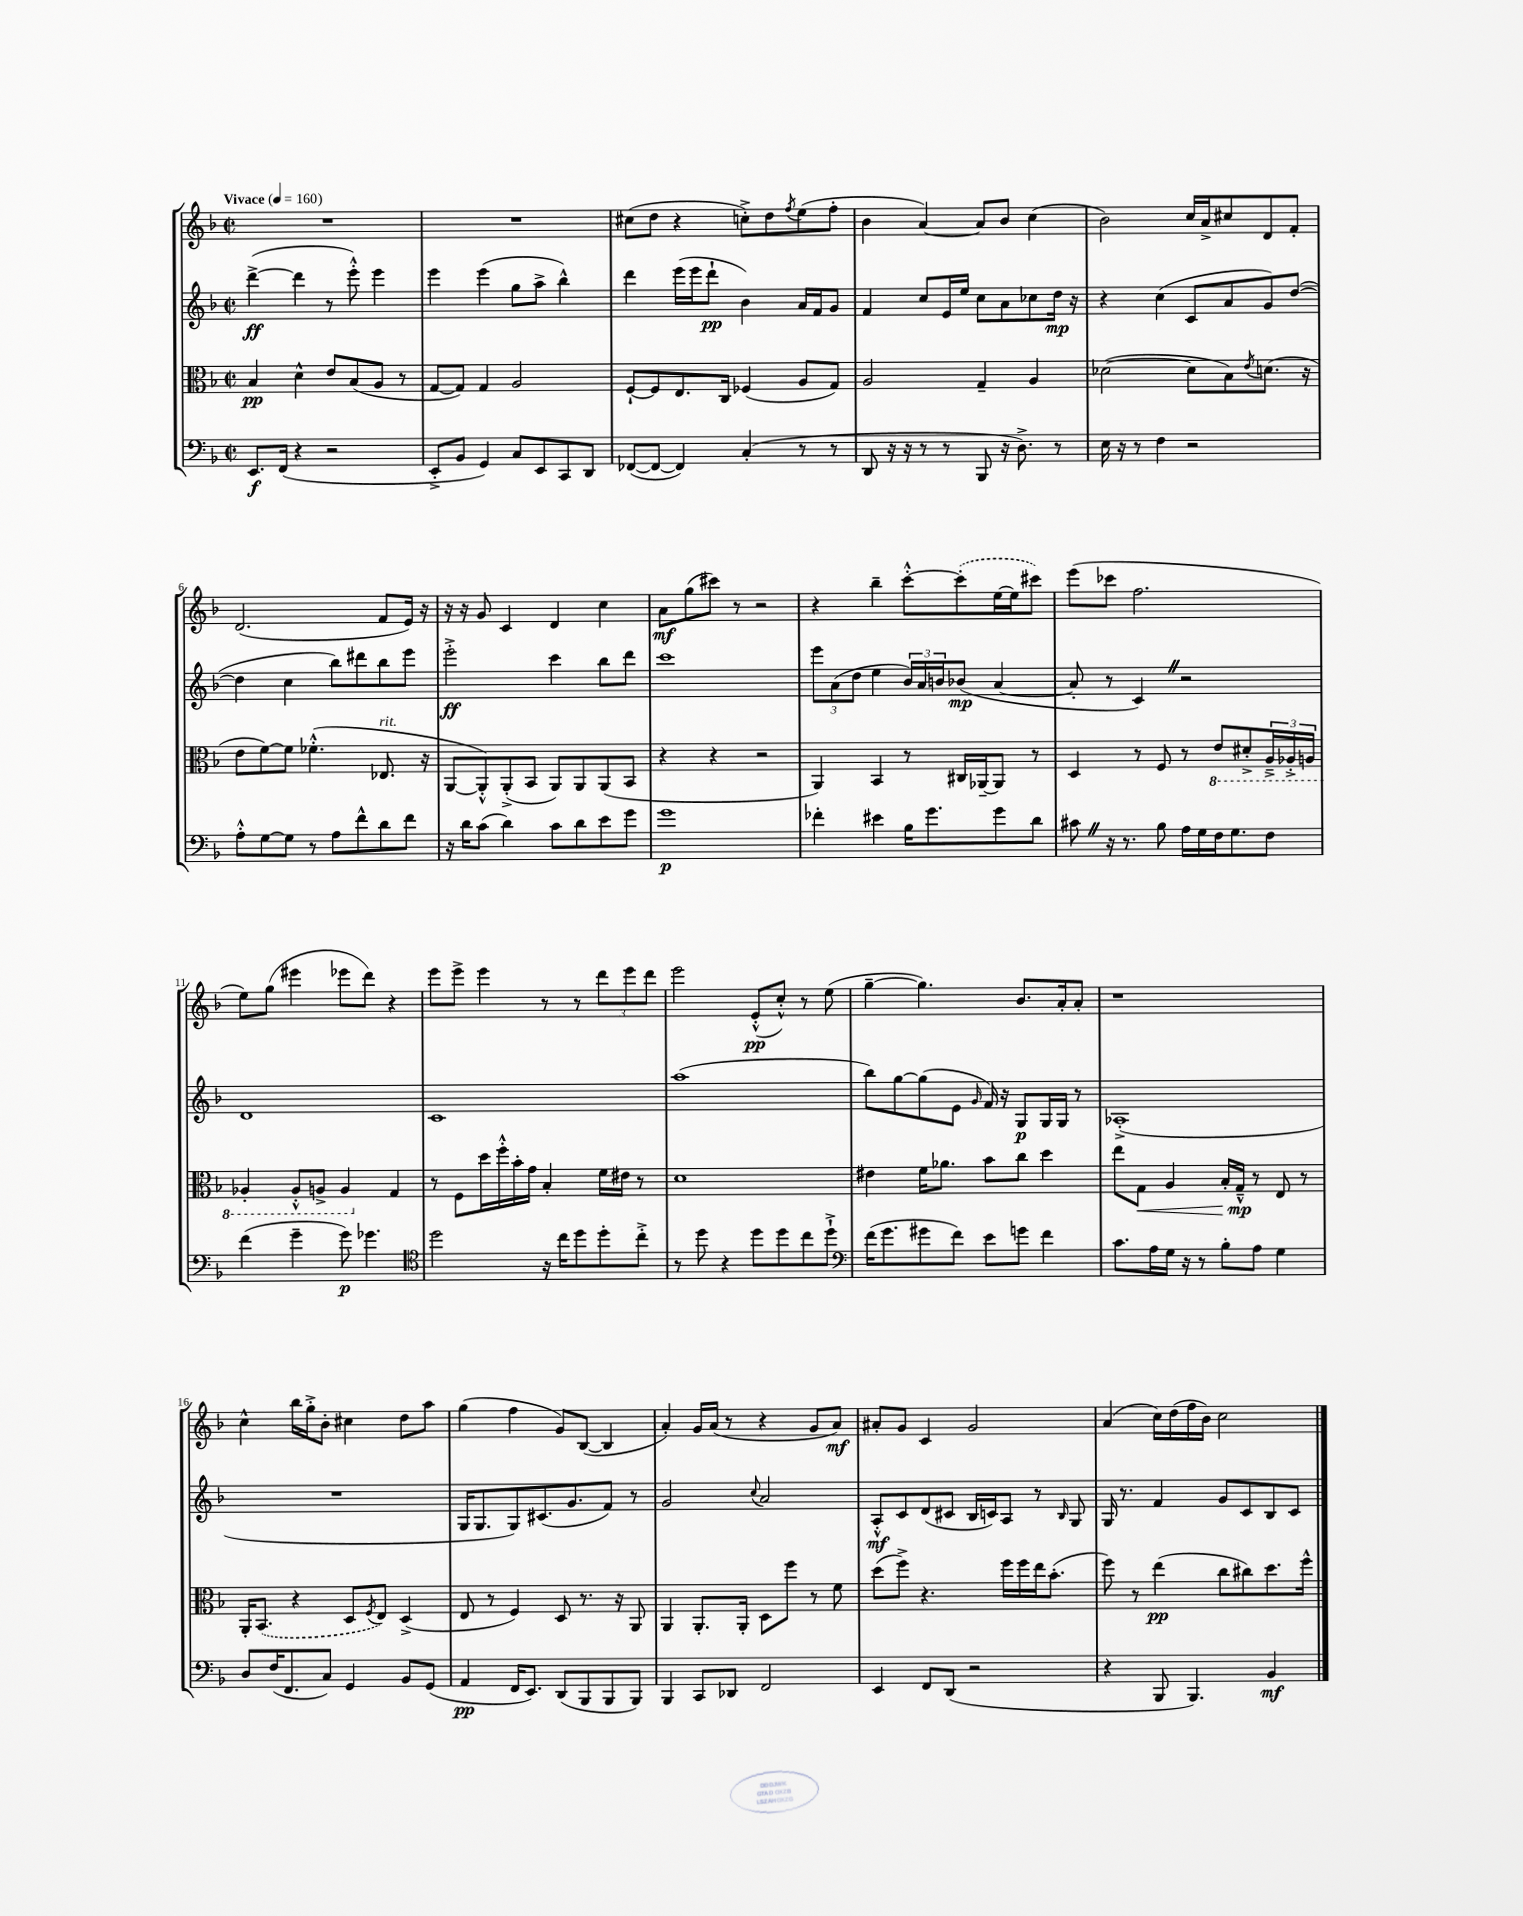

**kern	**kern	**kern	**kern
*staff4	*staff3	*staff2	*staff1
*clefF4	*clefC3	*clefG2	*clefG2
*k[b-]	*k[b-]	*k[b-]	*k[b-]
*M2/2	*M2/2	*M2/2	*M2/2
*met(c|)	*met(c|)	*met(c|)	*met(c|)
*MM160	*MM160	*MM160	*MM160
8.EE	4B-	([4ddd^	1r
(16FF	.	.	.
4r	4d^^	4ddd]	.
2r	8e	8r	.
.	(8B-	8eee'^^)	.
.	8A	4eee	.
.	8r	.	.
=	=	=	=
8EE'^	[8G	4eee	1r
8BB-	8G])	.	.
4GG)	4G	(4eee	.
8C	2A	8gg	.
8EE	.	8aa^	.
8CC	.	4bb-^^)	.
8DD	.	.	.
=	=	=	=
([8FF-	[8F`	4ddd	(8cc#
8FF-_	8F]	.	8dd
4FF-])	8.E	(16eee	4r
.	.	16eee	.
.	.	8ddd`	.
.	16C	.	.
(4C'	(4F-	4b-)	8cc'^)
.	.	.	8dd
.	.	.	8qff
8r	8A	16a	(8ee
.	.	16f	.
8r	8G)	8g	8ff'
=	=	=	=
8DD	2A	4f	4b-
16r	.	.	.
16r	.	.	.
8r	.	8cc	[4a)
8r	.	16e	.
.	.	16ee	.
8BBB-	4G~	8cc	8a]
16r	.	8a	8b-
8.D^)	.	.	.
.	4A	8cc-	(4cc
8r	.	16dd	.
.	.	16r	.
=	=	=	=
16E	([2d-	4r	2b-)
16r	.	.	.
8r	.	.	.
4F	.	(4cc	.
2r	8d-]	8c	16cc
.	.	.	16a^
.	8B-)	8a	8cc#
.	8qe	.	.
.	(8.d	8g)	8d
.	.	([8dd	8f'
.	16r	.	.
=	=	=	=
8A'^^	8e	4dd]	(2.d
[8G	[8f)	.	.
8G]	8f]	4cc	.
8r	(4.f-'^^	.	.
8A	.	8bb-)	.
8f^^	.	8ddd#	.
8d	8.E-	8bb-	8f
8f	.	8eee	16e)
.	16r	.	16r
=	=	=	=
16r	[8AA	2eee'^	16r
16d	.	.	16r
(8c	8AA'^^])	.	8g
4d)	(8AA'^	.	4c
.	8BB-	.	.
8c	8AA)	4ccc	4d
8d	8AA	.	.
8e	(8AA	8bb-	4cc
8g	8BB-	8ddd	.
=	=	=	=
1g	4r	1ccc	8a
.	.	.	(8gg
.	4r	.	8ccc#)
.	.	.	8r
.	2r	.	2r
=	=	=	=
4f-'	4AA)	12eee	4r
.	.	(12a	.
.	.	12dd	.
4e#	4BB-	4ee	4bb-~
16B-	8r	24b-)	[8ccc'^^
.	.	24a	.
8.g	.	.	.
.	.	24b	.
.	16C#	(8b-	(8ccc']
.	[16AA-~	.	.
8g	8AA-]	[4a	[16ee
.	.	.	16ee]
8d	8r	.	8ccc#)
=	=	=	=
8c#	4D	8a']	(8eee
16r	.	8r	8ccc-
8.r	.	.	.
.	8r	4c)	2.ff
8B-	8F	.	.
16A	8r	2r	.
16G	.	.	.
16F	8E	.	.
8.G	.	.	.
.	8D#'^	.	.
8F	24AA~^	.	.
.	24AA-'^	.	.
.	24AA	.	.
=	=	=	=
(4f	4AA-'	1d	8ee)
.	.	.	(8gg
4g~	8AA-'^^	.	4eee#
.	8AA^	.	.
8g)	4AA	.	8eee-
4.g-	.	.	8ddd)
.	4G	.	4r
=	=	=	=
*clefC4	*	*	*
2dd	8r	1c	8eee
.	8F	.	8eee^
.	16dd	.	4eee
.	16ff'^^	.	.
.	16b-'	.	.
.	16g	.	.
16r	4B-'	.	8r
16cc	.	.	.
8dd	.	.	8r
8dd'	16f	.	12ddd
.	16e#	.	.
.	.	.	12eee
8cc'^	8r	.	.
.	.	.	12ddd
=	=	=	=
8r	1d	(1aa	2eee
8dd	.	.	.
4r	.	.	.
8dd	.	.	(8e'^^
8dd	.	.	8cc'^^)
8cc	.	.	8r
8dd`^	.	.	(8ee
=	=	=	=
*clefF4	*	*	*
(16f	4e#	8bb-)	[4gg~
8.g	.	.	.
.	.	[8gg	.
8g#	16f	(8gg]	4.gg])
.	8.a-	.	.
8f)	.	8e	.
.	.	16qqg	.
8e	8b-	16f)	.
.	.	16r	.
8g	8cc	8G	8.b-
4f	4dd	16G	.
.	.	16G	16a'
.	.	8r	8a'
=	=	=	=
8.c	8ee	(1A-'^	1r
.	8G	.	.
16A	.	.	.
16G	4A	.	.
16r	.	.	.
8r	.	.	.
8B-'	16B-'	.	.
.	16G~^^	.	.
8A	8r	.	.
4G	8E	.	.
.	8r	.	.
=	=	=	=
8D	16AA'	1r	4cc^^
.	(8.BB-	.	.
(16F	.	.	.
8.FF	.	.	.
.	4r	.	16bb-
.	.	.	16gg'^
8C)	.	.	8b-'
4GG	8D	.	4cc#
.	8qF	.	.
.	8E)	.	.
8BB-	(4D^	.	8dd
(8GG	.	.	8aa
=	=	=	=
4AA	8E	16G	(4gg
.	.	8.G	.
.	8r	.	.
16FF	4F)	8G)	4ff
8.EE)	.	.	.
.	.	(8.c#	.
(8DD	8D	.	8g)
.	.	8.g	.
8BBB-	8.r	.	([8B-
8BBB-	.	8f)	4B-]
.	16r	.	.
8BBB-)	8AA	8r	.
=	=	=	=
4BBB-	4AA	2g	4a')
8CC	8.AA'	.	16g
.	.	.	(16a
8DD-	.	.	8r
.	16AA'	.	.
.	.	8qqcc	.
2FF	8D	2a	4r
.	8ff	.	.
.	8r	.	8g
.	8f	.	8a)
=	=	=	=
4EE	(8dd	8A'^^	8a#'
.	8ff^)	8c	8g
8FF	4.r	(8d	4c
(8DD	.	8c#	.
2r	.	16B-	2g
.	.	16c)	.
.	16ff	8A	.
.	16ff	.	.
.	16ee	8r	.
.	(8.b-'	.	.
.	.	16qqB-	.
.	.	8G	.
=	=	=	=
4r	8ff)	16G	(4a
.	.	8.r	.
.	8r	.	.
8BBB-	(4ee	4f	16cc)
.	.	.	(16dd
4.BBB-)	.	.	16ff
.	.	.	16b-)
.	8cc	8g	2cc
.	8cc#)	8c	.
4BB-	8.dd	8B-	.
.	.	8c	.
.	16ff^^	.	.
==	==	==	==
*-	*-	*-	*-
